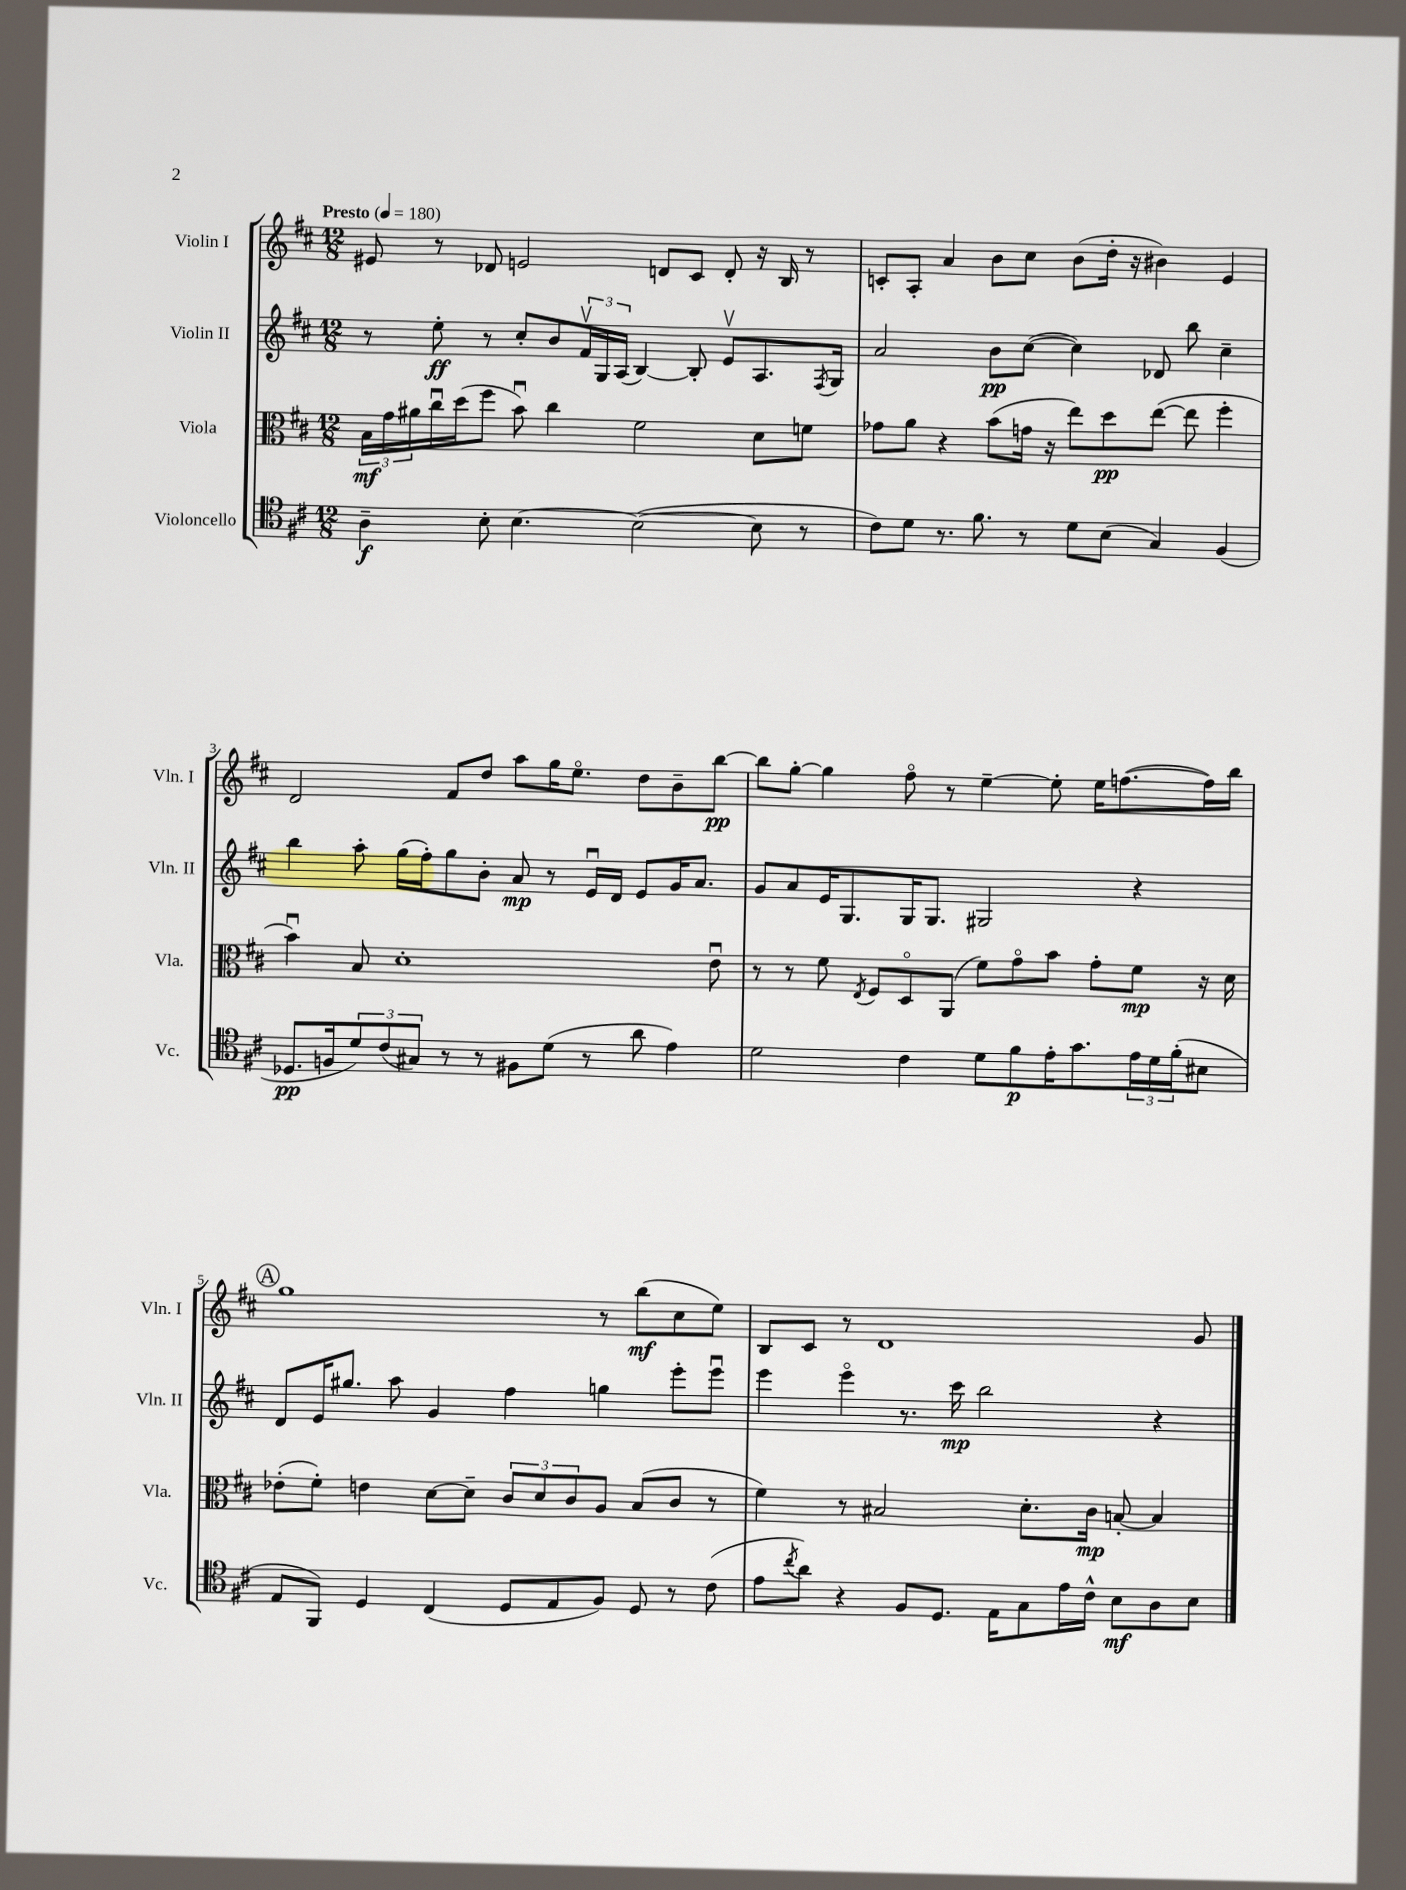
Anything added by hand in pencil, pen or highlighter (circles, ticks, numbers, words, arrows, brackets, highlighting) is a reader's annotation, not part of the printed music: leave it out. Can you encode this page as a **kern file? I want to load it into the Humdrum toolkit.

**kern	**kern	**kern	**kern
*staff4	*staff3	*staff2	*staff1
*clefC4	*clefC3	*clefG2	*clefG2
*k[f#c#]	*k[f#c#]	*k[f#c#]	*k[f#c#]
*M12/8	*M12/8	*M12/8	*M12/8
*MM180	*MM180	*MM180	*MM180
4A~\	24B\LL	8r	8e#/
.	24g\	.	.
.	24a#\	.	.
.	16cc#u\	8ee'\	8r
.	(16dd\J	.	.
8B'\	8ff#\J	8r	8d-/
[4.B\	8bu\)	8cc#'/L	2e/
.	4cc#\	8b/	.
.	.	24f#v/L	.
.	.	24G/	.
.	.	(24A/JJ	.
(2B\_	2f#\	[4B/)	.
.	.	.	8d/L
.	.	8B'/]	8c#/J
.	.	8ev/L	8d'/
8B\]	8d\L	8.A/	16r
.	.	.	16B/
8r	8f\J	.	8r
.	.	8qF#/	.
.	.	16G/Jk	.
=	=	=	=
8c#\L)	8g-\L	2a/	8c'/L
8d\J	8a\J	.	8A'/J
8.r	4r	.	4a/
8.f#\	.	.	.
.	(8b\L	8b\L	8b\L
8r	16g\Jk	([8cc#\J	8cc#\J
.	16r	.	.
8d\L	8ee\L)	4cc#\])	(8b\L
(8B\J	8dd\	.	16dd'\Jk
.	.	.	16r
4G/)	([8ee\J	8d-/	4b#\)
.	8ee\]	8bb\	.
(4F#/	4ff#'\	4cc#~\	4e/
=	=	=	=
8.D-/L	4bu\)	4bb\	2d/
16F/k	.	.	.
12d/)	8B/	8aa'\	.
(12c#/	.	.	.
.	1d'	(16gg\LL	.
12G#/J)	.	.	.
.	.	16ff#'\J)	.
8r	.	8gg\	8f#/L
8r	.	8b'\J	8dd/J
8F#\L	.	8a/	8aa\L
(8d\J	.	8r	16gg\K
.	.	.	8.eeo\J
8r	.	16eu/LL	.
.	.	16d/JJ	.
8a\	.	8e/L	8dd\L
4e\)	.	16g/K	8b~\
.	.	8.a/J	.
.	8eu\	.	[8bb\J
=	=	=	=
2d\	8r	8g/L	8bb\]L
.	8r	8a/	[8gg'\J
.	8f#\	16e/K	4gg\]
.	.	8.G/	.
.	8qE/	.	.
.	8F#/L	.	.
4c#\	8Do/	16G/K	8ff#o\
.	.	8.G/J	.
.	(8AA/J	.	8r
8d\L	8f#\L)	2G#/	[4ee~\
8f#\	8go\	.	.
16e'\K	8b\J	.	8ee'\]
8.g\	.	.	.
.	8g'\L	.	16ee\LK
.	.	.	([8.ff\
24e\L	8f#\J	4r	.
24d\	.	.	.
(24f#'\J	.	.	.
8B#\J	16r	.	16ff\]L)
.	16d\	.	16bb\JJ
=	=	=	=
8E/L	(8e-'\L	8d/L	1gg
8FF#/J)	8f#'\J)	16e/K	.
.	.	8.gg#/J	.
4D/	4e\	.	.
.	.	8aa\	.
(4C#/	[8d\L	4g/	.
.	8d~\]J	.	.
8D/L	12c#/L	4ff#\	.
.	12d/	.	.
8E/	.	.	.
.	12c#/	.	.
8F#/J)	8A/J	4gg\	8r
8D/	(8B/L	.	(8bb\L
8r	8c#/J	8eee'\L	8cc#\
(8c#\	8r	8eeeu\J	8ee\J)
=	=	=	=
8e\L	4f#\)	4eee\	8B/L
8qcc#/	.	.	.
8a\J)	.	.	8c#/J
4r	8r	4eeeo\	8r
.	2B#/	.	1d
8F#/L	.	8.r	.
8.D/J	.	.	.
.	.	16ccc#\	.
.	.	2bb\	.
16E\LK	.	.	.
8G\	8.d'\L	.	.
16e\L	.	.	.
16c#^^\JJ	16c#\Jk	.	.
8B\L	[8B'/	.	.
8A\	4B/]	4r	.
8B\J	.	.	8g/
==	==	==	==
*-	*-	*-	*-
